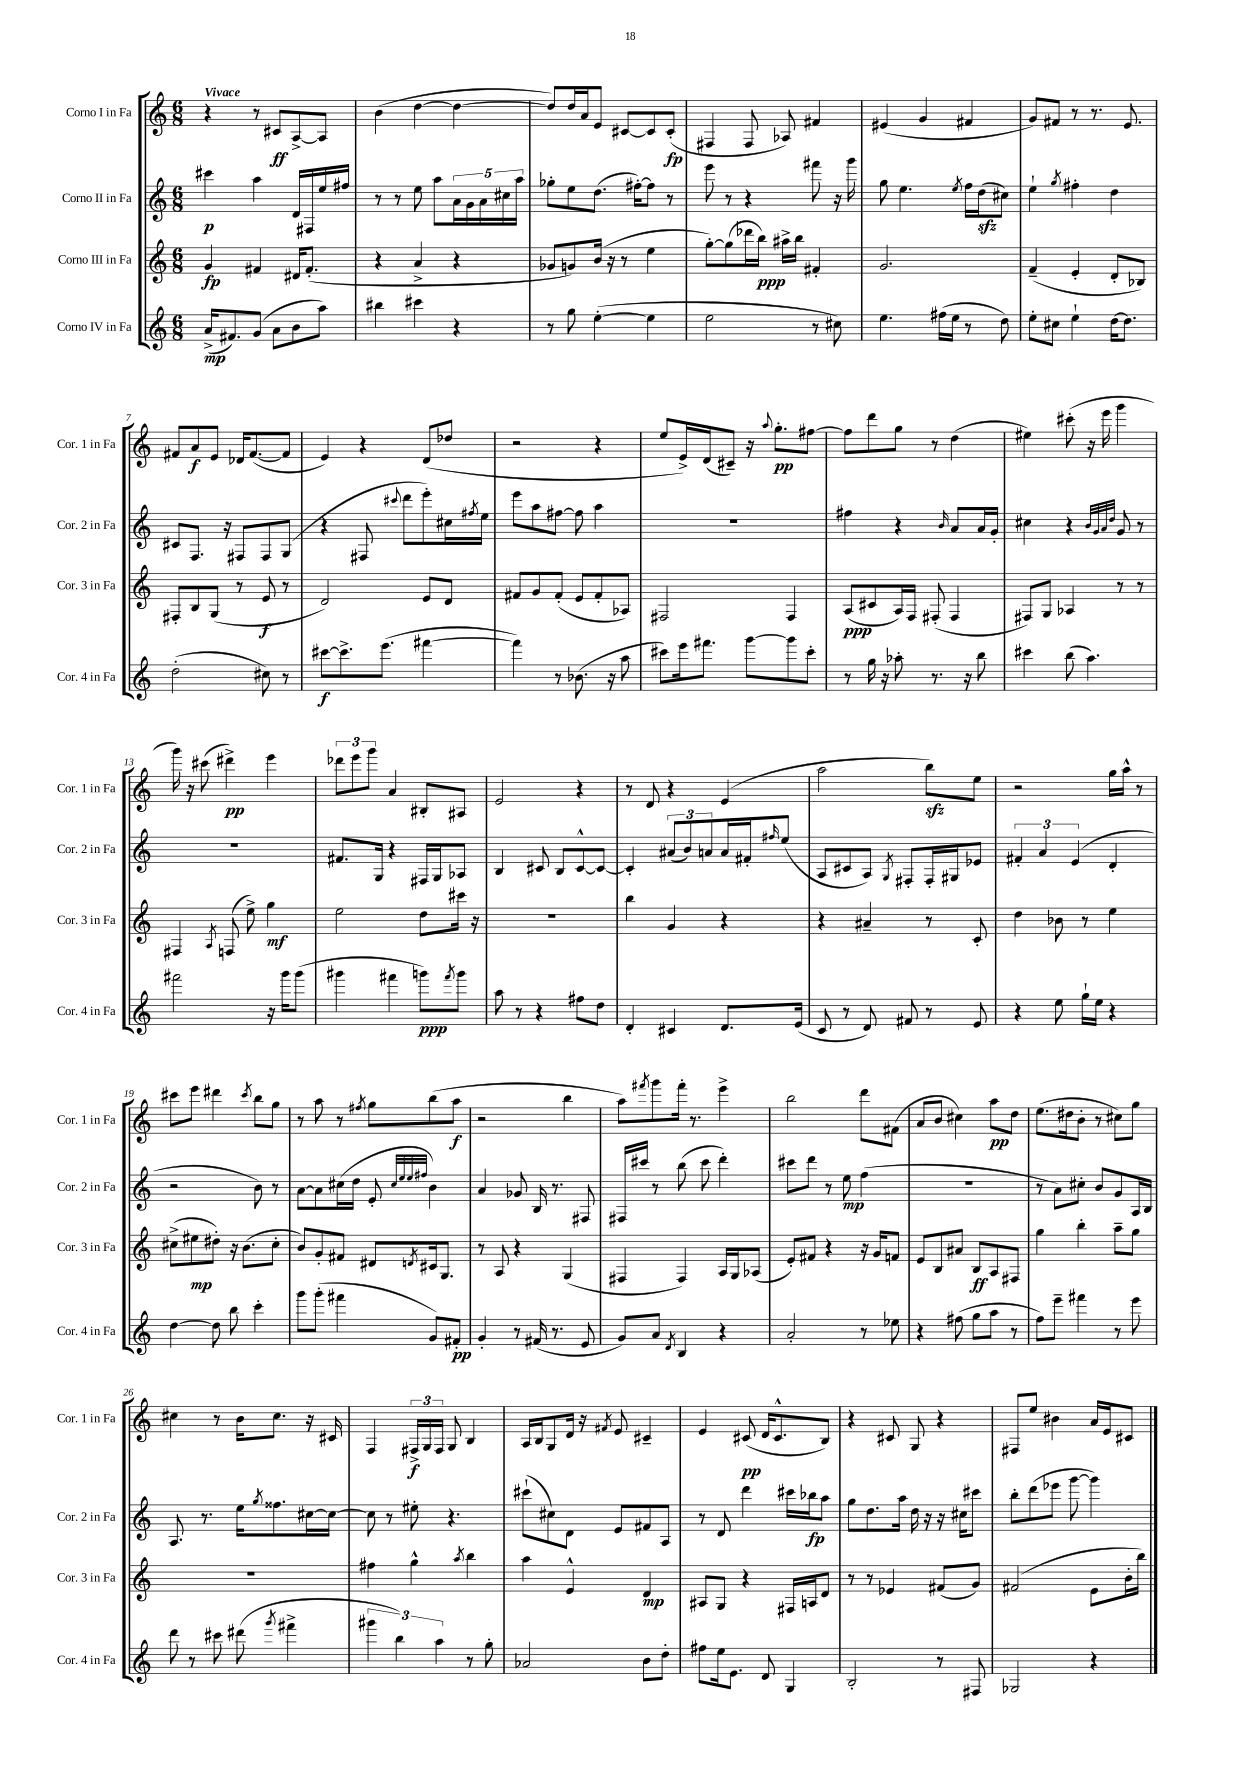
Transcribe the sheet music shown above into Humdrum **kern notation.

**kern	**kern	**kern	**kern
*staff4	*staff3	*staff2	*staff1
*clefG2	*clefG2	*clefG2	*clefG2
*k[]	*k[]	*k[]	*k[]
*M6/8	*M6/8	*M6/8	*M6/8
(16a^	4g	4ccc#	4r
8.f#)	.	.	.
(8g	4f#	4aa	8r
8a	.	.	8c#
8b	16d#	16d	[8A^
.	(8.f#'	16F#	.
8aa)	.	16ee	8A]
.	.	16ff#	.
=	=	=	=
4bb#	4r	8r	(4b
.	.	8r	.
4ccc#	4a^	8ee	[4dd
.	.	8aa	.
4r	4r	20a	4dd_
.	.	20g	.
.	.	20a	.
.	.	20cc#	.
.	.	20aa	.
=	=	=	=
8r	8g-	8gg-'	8dd])
8gg	8g)	8ee	16dd
.	.	.	16a
([4ee'	(16b	(8.dd	8e
.	16r	.	.
.	8r	.	[8c#
.	.	[16ff#')	.
4ee]	4ee	8ff#]	8c#]
.	.	8r	(8c#'
=	=	=	=
2ee	[8gg')	8eee	4F#
.	(8gg]	8r	.
.	16ddd-	4r	8F#
.	16bb)	.	.
.	16aa#^	.	8A-)
.	16bb	.	.
8r	4f#'	8fff#	4f#
8cc#)	.	16r	.
.	.	16ggg	.
=	=	=	=
4.ee	2.g	8gg	(4e#
.	.	4.ee	.
.	.	.	4g
(16ff#	.	.	.
16ee	.	.	.
.	.	8qee	.
8r	.	16ff	4f#
.	.	(16dd	.
8dd)	.	8cc#)	.
=	=	=	=
8ee'	(4f~	4ee`	8g)
8cc#	.	.	8f#
.	.	8qgg	.
4ee`	4e'	4ff#'	8r
.	.	.	8.r
[16dd	8d'	4dd	.
8.dd]	.	.	8.e
.	8B-)	.	.
=	=	=	=
(2dd'	8F#'	8c#	8f#
.	8B	8.F	8a
.	(8G	.	8e
.	.	16r	.
.	8r	8F#	16d-
.	.	.	([8.f#
8cc#)	8e	8F#	.
8r	8r	(8G	8f#]
=	=	=	=
[8ccc#	2d)	4r	4e)
8.ccc#^]	.	.	.
.	.	8F#	4r
(8.eee	.	.	.
.	.	8qqccc#	.
.	.	8ddd	.
[4fff#	8e	8eee')	(8d
.	8d	16cc#	8dd-
.	.	8qff#	.
.	.	16ee	.
=	=	=	=
4fff#])	8f#	8eee	2r
.	8g	8aa	.
8r	(8f#'	[8ff#	.
(8.b-	8e	8ff#]	.
.	8f#'	4aa	4r
16r	.	.	.
8aa	8A-)	.	.
=	=	=	=
8ccc#)	2F#	2.r	8ee
16eee	.	.	16e^)
8.fff#	.	.	(16d
.	.	.	8c#~)
[8ggg	.	.	16r
.	.	.	8qqaa
.	.	.	8.gg'
8ggg]	4F#	.	.
8ccc#'	.	.	[8ff#
=	=	=	=
8r	(8A	4ff#	8ff#]
16gg	8c#	.	8ddd
16r	.	.	.
8aa-'	16A)	4r	8gg
.	16F	.	.
8.r	(8F#'	.	8r
.	.	16qqb	.
.	4F#	8a	(4dd
16r	.	.	.
8bb	.	16a	.
.	.	16g'	.
=	=	=	=
4ccc#	8F#)	4cc#	4ee#)
.	8G	.	.
(8bb	4A-	4r	(8ccc#'
4.aa)	.	.	16r
.	.	.	16eee
.	.	32qqb	.
.	.	32qqg	.
.	.	32qqa	.
.	.	32qqdd	.
.	8r	8g	4ggg
.	8r	8r	.
=	=	=	=
2fff#	4F#	2.r	16ggg)
.	.	.	16r
.	.	.	(8ccc#
.	8qA	.	.
.	(8F	.	4ddd#^)
.	8ee^)	.	.
16r	4gg	.	4eee
16ggg	.	.	.
(8ggg	.	.	.
=	=	=	=
4ggg#	2ee	8.f#	12ddd-
.	.	.	12eee
.	.	.	12ggg
.	.	16G	.
4fff#	.	4r	4a
8ggg)	8dd	16F#	8B#'
.	.	16G	.
8qfff#	.	.	.
8ggg	16ccc#	8A-	8A#
.	16r	.	.
=	=	=	=
8aa	2.r	4B	2e
8r	.	.	.
4r	.	8c#	.
.	.	8B	.
8ff#	.	[8c#^^	4r
8dd	.	8c#_	.
=	=	=	=
4d'	4bb	4c#']	8r
.	.	.	8d
4c#	4g	(12a#	4r
.	.	12b)	.
.	.	12a	.
8.d	4r	16a	(4e
.	.	16f#'	.
.	.	16qqff#	.
.	.	(8ee	.
(16e	.	.	.
=	=	=	=
8c	4r	8A	2aa
8r	.	8c#	.
8d)	4a#~	8A)	.
.	.	8qG	.
8f#	.	8F#'	.
8r	8r	16F#'	8bb)
.	.	16G#	.
8e	8c'	8e-	8ee
=	=	=	=
4r	4dd	6f#'	2r
.	.	6a	.
8ee	8b-	.	.
.	.	(6e	.
16gg`	8r	.	.
16ee	.	.	.
4r	4ee	4d'	16gg
.	.	.	16aa^^
.	.	.	8r
=	=	=	=
[4dd	(8cc#^	2r	8ccc#
.	8ee#	.	8eee
8dd]	8dd#')	.	4ddd#
8bb	16r	.	.
.	(8.b	.	.
.	.	.	8qccc#
4ccc'	.	8b)	8bb
.	8cc#'	8r	8gg
=	=	=	=
8ggg	8b)	[8a	8r
(8ggg'	8g'	8a]	8aa
4fff#	8f#	(16cc#	8r
.	.	16dd	.
.	.	.	8qff#
.	8d#	8e'	8gg
.	.	32qqcc#	.
.	.	32qqee	.
.	.	32qqee	.
.	8qd	32qqff#	.
8g)	16c#	4b)	(8bb
.	8.G	.	.
8f#'	.	.	8aa
=	=	=	=
4g'	8r	4a	2r
.	8A	.	.
8r	4r	8g-	.
(16f#	.	16B	.
8.r	.	8.r	.
.	(4G	.	4bb
8e	.	8F#	.
=	=	=	=
8g)	4F#	16F#	8aa)
.	.	16ccc#	.
.	.	.	8qfff#
8a	.	8r	8ggg
8qd	.	.	.
4B	4F#)	(8bb	16fff#'
.	.	.	8.r
.	.	8ccc#	.
4r	16A	4ddd')	4eee^
.	16G	.	.
.	(8A-	.	.
=	=	=	=
2a'	8e')	8ccc#	2bb
.	8f#	8ddd	.
.	4r	8r	.
.	.	8ee	.
8r	16r	(4ff	8ddd
.	16g	.	.
8ee-	8f	.	(8f#
=	=	=	=
4r	8e	2.r	8a
.	8B	.	8b
(8ff#	8a#	.	4cc#)
8gg	8B	.	.
8aa	8A	.	8aa
8r	8F#	.	8dd
=	=	=	=
8ff)	4gg	8r	(8.ee
8eee~	.	8a)	.
.	.	.	16dd#
4fff#	4bb'	8cc#'	8b'
.	.	8b	8r
8r	8aa~	8g	8cc#)
8eee	8gg	16A	8gg
.	.	16B	.
=	=	=	=
8ddd	2.r	8.A	4cc#
8r	.	.	.
.	.	8.r	.
8ccc#	.	.	8r
(8ddd#	.	16ee	16b
.	.	8qgg	.
.	.	8.ff##	8.cc#
8qggg	.	.	.
4fff#^	.	.	.
.	.	[16cc#	16r
.	.	16cc#_	16c#
=	=	=	=
6ggg#	4ff#	8cc#]	4F
.	.	8r	.
6bb)	.	.	.
.	4gg^^	8ee#'	24F#^
.	.	.	24G
6aa	.	.	24F#
.	.	4.r	8G
.	8qaa	.	.
8r	4bb	.	4B
8gg'	.	.	.
=	=	=	=
2a-	4aa	(8ccc#`	16A
.	.	.	16B
.	.	8cc#)	8G
.	4e^^	8d	16d
.	.	.	16r
.	.	.	8qf#
.	.	8e	8e
8b	4d	8f#	4c#~
8dd'	.	8A	.
=	=	=	=
8ff#	8A#	8r	4e
16ee	8G	8d	.
8.e	.	.	.
.	4r	4ddd	(8c#
8d	.	.	16d
.	.	.	8.c#^^
4G	16F#	16ccc#	.
.	16A	16bb-	.
.	8d	8aa	8B)
=	=	=	=
2B'	8r	8gg	4r
.	8r	8.dd	.
.	4e-	.	8c#
.	.	16aa	.
.	.	16dd	8G
.	.	16r	.
8r	(8f#	16r	4r
.	.	16cc#	.
8F#	8g)	8ccc#	.
=	=	=	=
2G-	(2f#	8bb'	8F#
.	.	(8ddd	8ee
.	.	8eee-	4b#
.	.	[8ggg	.
4r	8e	4ggg])	16a
.	.	.	16e
.	16b'	.	8c#
.	16bb)	.	.
==	==	==	==
*-	*-	*-	*-
